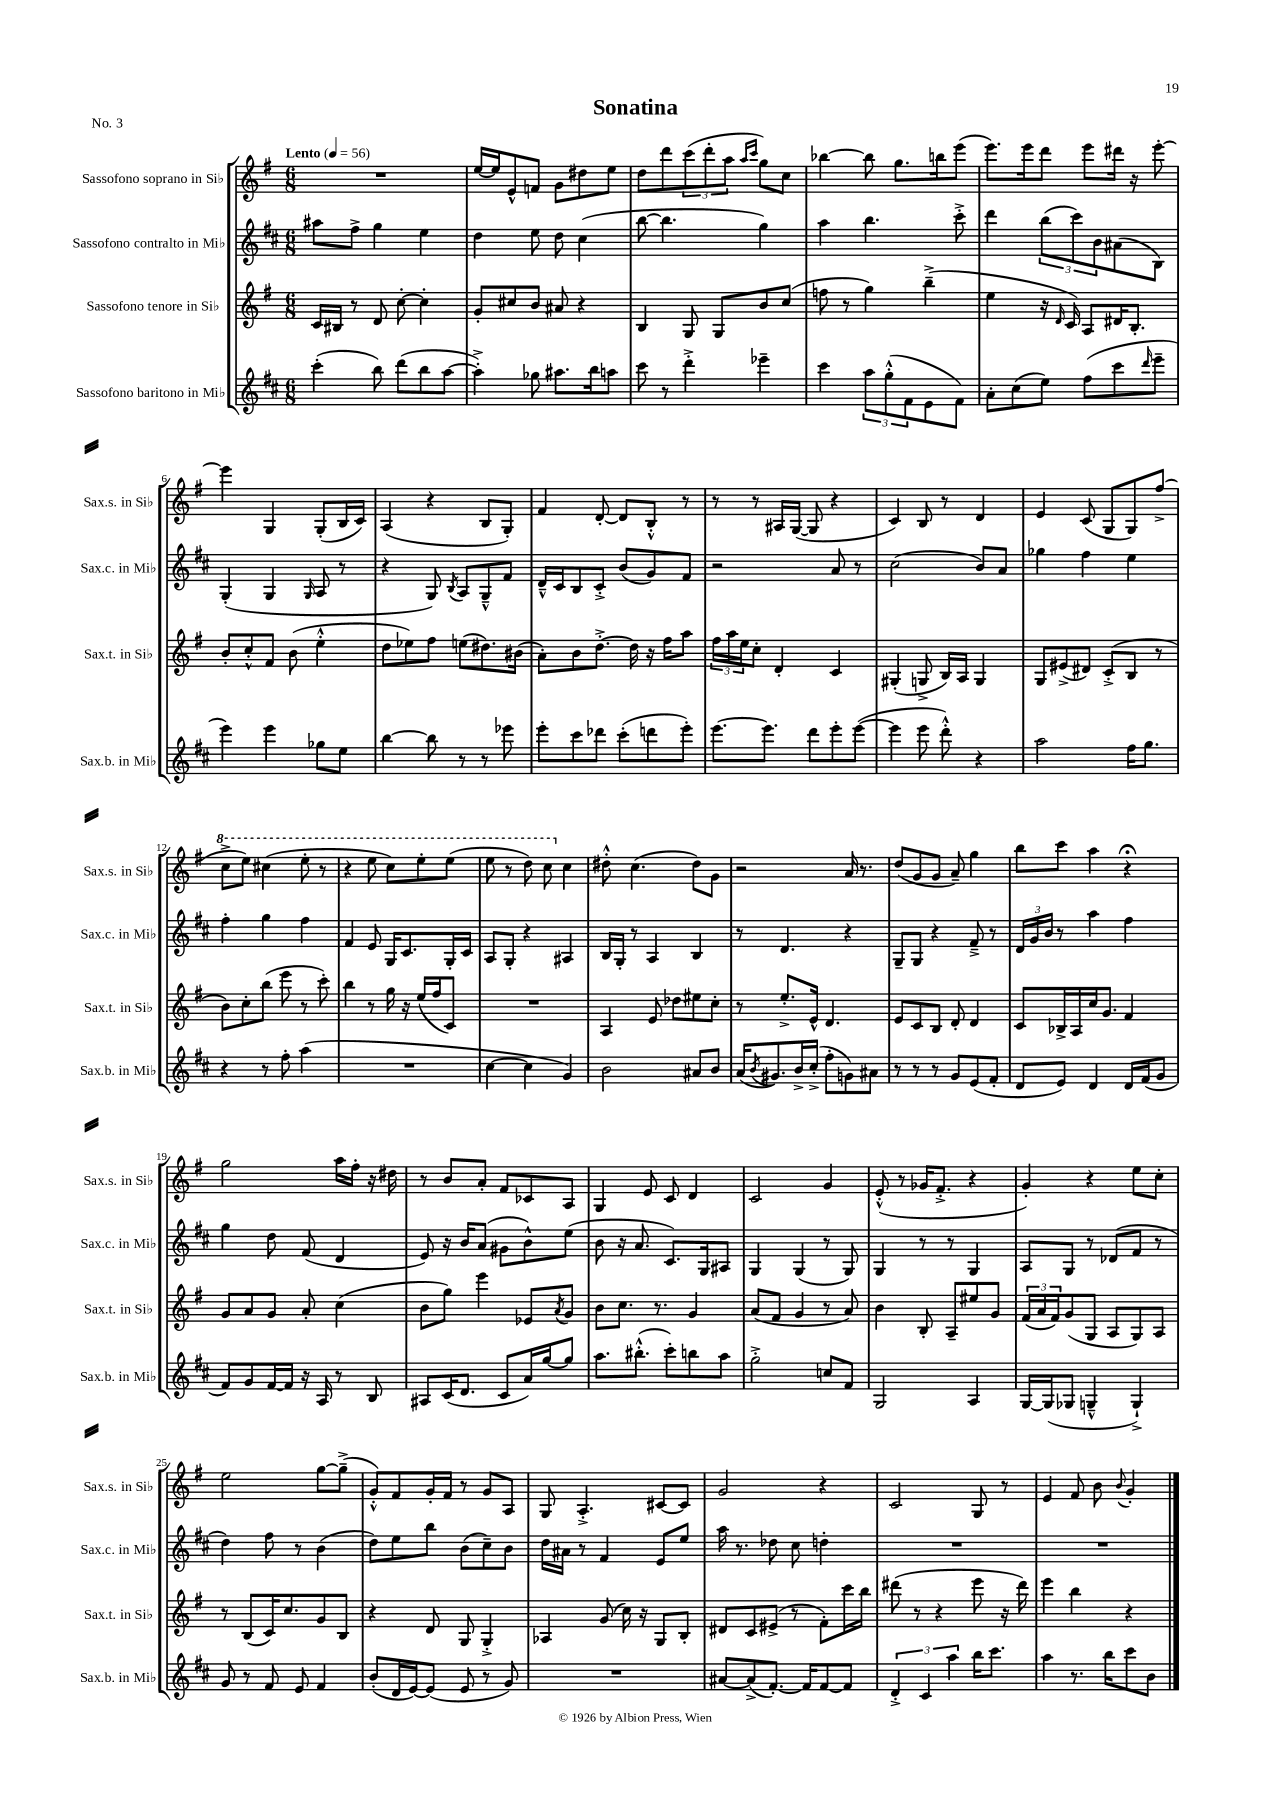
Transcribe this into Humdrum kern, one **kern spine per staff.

**kern	**kern	**kern	**kern
*staff4	*staff3	*staff2	*staff1
*clefG2	*clefG2	*clefG2	*clefG2
*k[f#c#]	*k[f#]	*k[f#c#]	*k[f#]
*M6/8	*M6/8	*M6/8	*M6/8
*MM56	*MM56	*MM56	*MM56
(4ccc#'\	16c/LL	8aa#\L	2.r
.	16B#/JJ	.	.
.	8r	8ff#^\J	.
8bb\)	8d/	4gg\	.
(8ddd\L	[8cc'\	.	.
8bb\	4cc'\]	4ee\	.
[8aa\J	.	.	.
=	=	=	=
4aa'^\])	8g'/L	4dd\	[16ee/LL
.	.	.	16ee/]J
.	8cc#/	.	8e^^/
8gg-\	8b/J	8ee\	8f/J
8.aa#\L	8a#/	8dd\	8g\L
.	4r	(4cc#\	8dd#\
16bb\k	.	.	.
8aa\J	.	.	8ee\J
=	=	=	=
8ccc#\	4B/	[8bb\	8dd\L
8r	.	4.bb\]	8ddd\
4ddd'^\	8G/	.	(12ccc\
.	.	.	12ddd'\
.	8G/L	.	.
.	.	.	12aa\J
.	.	.	16qqaa/LL
.	.	.	16qqccc/JJ
4eee-~\	8b/	4gg\)	8gg\L)
.	(8cc/J	.	8cc\J
=	=	=	=
4ccc#\	8ff\	4aa\	[4bb-\
.	8r	.	.
12aa\L	4gg\)	4.bb\	8bb-\]
(12gg'^^\	.	.	.
.	.	.	8.gg\L
12f#\	.	.	.
8e\	(4bb~^\	.	.
.	.	.	16bb\k
8f#\J)	.	8ccc#'^\	(8eee\J
=	=	=	=
8a'\L	4ee\	4ddd\	8.eee\L)
(8cc#\	.	.	.
.	.	.	16eee\k
8ee\J)	16r	(12bb\L	8ddd\J
.	16qqd/	.	.
.	16c/)	.	.
.	.	12ccc#\)	.
(8ff#\L	8A/L	.	8eee\L
.	.	12b\	.
8ccc#\	16d#/K	(8a#\	16ddd#\Jk
.	8.B'/J	.	16r
16qqddd/	.	.	.
8eee~\J	.	8B\J)	[8eee'\
=	=	=	=
4eee\)	8b'/L	(4G'/	4eee\]
.	8cc'^^/	.	.
4eee\	8f#/J	4G/	4G/
.	(8b\	.	.
.	.	16qqG/	.
8gg-\L	4ee'^^\	8A/	(8G'/L
8ee\J	.	8r	16B/L
.	.	.	16c/JJ)
=	=	=	=
[4bb\	8dd\L	4r	(4A/
.	8ee-\)	.	.
8bb\]	8ff#\J	8G/)	4r
.	.	8qB/	.
8r	(8ee\L	8A/L	.
8r	8.dd#\)	8G~^^/	8B/L
8eee-\	.	8f#/J	8G'/J)
.	(16b#\Jk	.	.
=	=	=	=
8eee'\L	8a'\L)	16d~^^/LL	4f#/
.	.	16c#/J	.
8ccc#\	8b\	8B/	.
8ddd-\J	[8.dd'^\J	8c#'^/J	[8d'/
(8ccc#'\L	.	(8b/L	8d/]L
.	16dd\]	.	.
8ddd\	16r	8g/)	8B'^^/J
.	16ff#\LK	.	.
8eee'\J)	8aa\J	8f#/J	8r
=	=	=	=
[8.eee\L	24ff#\LL	2r	8r
.	24aa\	.	.
.	24ee\J	.	.
.	8cc'\J	.	8r
8.eee\]J	.	.	.
.	4d'/	.	16A#/LL
.	.	.	([16G/JJ
8ddd\L	.	.	8G/]
8eee'\	4c/	8a/	4r
([8eee\J	.	8r	.
=	=	=	=
4eee\]	(4G#'/	(2cc#\	4c/)
8eee\	8G^/	.	8B/
8ddd'^^\)	16B/LL)	.	8r
.	16A/JJ	.	.
4r	4G/	8b/L)	4d/
.	.	8a/J	.
=	=	=	=
2aa\	8G/L	4gg-\	4e/
.	(8e#^/	.	.
.	8d#/J)	4ff#\	(8c/
.	(8c'^/L	.	8G/L
16ff#\LK	8B/J	4ee\	8G/)
8.gg\J	.	.	.
.	8r	.	(8ff#^/J
=	=	=	=
4r	8b\L)	4ff#'\	8ccc^\L
.	8cc'\	.	8eee\J)
8r	(8bb\J	4gg\	(4ccc#\
8ff#'\	8eee\	.	.
(4aa\	8r	4ff#\	8eee'\
.	8ccc'\)	.	8r
=	=	=	=
2.r	4bb\	4f#/	4r
.	8r	8e/	8eee\
.	16gg\	16G/LK	8ccc\L)
.	16r	8.c#/	.
.	(16ee/LL	.	8eee'\
.	16ff#/J	.	.
.	8c/J)	16G'/L	(8eee\J
.	.	16c#/JJ	.
=	=	=	=
[4cc#\	2.r	8A/L	8eee\
.	.	8G'/J	8r
4cc#\]	.	4r	8ddd\)
.	.	.	8ccc\
4g/)	.	4A#/	4cc\
=	=	=	=
2b\	4A/	16B/LL	8dd#'^^\
.	.	16G'/JJ	.
.	.	8r	(4.cc\
.	8e/	4A/	.
.	8dd-\L	.	.
8a#/L	8ee#\	4B/	8dd#\L)
8b/J	8cc'\J	.	8g\J
=	=	=	=
(16a/LK	8r	8r	2r
8qb/	.	.	.
8.g#/)	.	.	.
.	8.ee'^/L	4.d/	.
16b^/L	.	.	.
(16cc#'^/JJ	16e^^/Jk	.	.
8ff#'\L	4.d/	.	.
8g\)	.	4r	16a/
.	.	.	8.r
8a#\J	.	.	.
=	=	=	=
8r	8e/L	8G~/L	(8dd/L
8r	8c/	8G/J	8g/
8r	8B/J	4r	8g/J
8g/L	8d'/	.	8a~/)
(8e/	4d/	8f#~^/	4gg\
8f#'/J	.	8r	.
=	=	=	=
8d/L	8c/L	24d/LL	8bb\L
.	.	24g/	.
.	.	24b/JJ	.
8e/J)	16B-^/L	8r	8ccc\J
.	16A/	.	.
4d/	16cc/J	4aa\	4aa\
.	8.g/J	.	.
16d/LL	4f#/	4ff#\	4r;
(16f#/J	.	.	.
8g/J	.	.	.
=	=	=	=
8f#/L)	8g/L	4gg\	2gg\
8g/	8a/	.	.
[16f#/L	8g/J	8dd\	.
16f#/]JJ	.	.	.
16r	8a'/	(8f#/	.
16A/	.	.	.
8r	(4cc\	4d/	16aa\LL
.	.	.	16ff#'\JJ
8B/	.	.	16r
.	.	.	16dd#\
=	=	=	=
8A#/L	8b\L	8e/)	8r
(16c#/K	8gg\J)	16r	8b/L
8.d/J	.	16b/LK	.
.	4eee\	(8a/J	8a'/J
8c#/L	.	8g#\L	8f#/L
16a/L)	8e-/L	8b^^\)	8c-/
[16gg/J	.	.	.
.	8qa/	.	.
8gg/]J	8g/J	(8ee\J	8A/J
=	=	=	=
8.aa\L	8b\L	8b\	4G/
.	8.cc\J	16r	.
(8.bb#'^^\J	.	8.a/	.
.	.	.	8e/
.	8.r	.	.
8ccc#'\L)	.	8.c#/L)	8c/
8bb\	4g/	.	4d/
.	.	16G/k	.
8aa\J	.	8A#/J	.
=	=	=	=
2gg'^\	(8a/L	4G/	2c/
.	8f#/J	.	.
.	4g/	(4G/	.
8cc/L	8r	8r	4g/
8f#/J	8a/)	8G/)	.
=	=	=	=
2G/	4b\	4G/	(8e'^^/
.	.	.	8r
.	8B'/	8r	16g-/LK
.	.	.	8.f#'^/J
.	8A~/L	8r	.
4A/	8ee#/	4G/	4r
.	8g/J	.	.
=	=	=	=
[16G/LL	(24f#/LL	8A/L	4g'/)
.	24a/	.	.
(16G/]J	.	.	.
.	24f#/J)	.	.
8G-/J	(8g/	8G/J	.
4G~^^/	8G/J	8r	4r
.	8A/L	(8d-/L	.
4G`^/)	8G/)	8f#/J	8ee\L
.	8A/J	8r	8cc'\J
=	=	=	=
8g/	8r	4dd\)	2ee\
8r	(8B/L	.	.
8f#/	16c/K)	8ff#\	.
.	8.cc/	.	.
8e/	.	8r	.
4f#/	8g/	(4b\	[8gg\L
.	8B/J	.	(8gg~^\]J
=	=	=	=
(8b'/L	4r	8dd\L)	8g'^^/L)
16d/L	.	8ee\	8f#/
[16e/J)	.	.	.
(8e/]J	8d/	8bb\J	16g'/L
.	.	.	16f#/JJ
8e/	8G/	(8b\L	8r
8r	4G'^/	8cc#~\)	8g/L
8g/)	.	8b\J	8A/J
=	=	=	=
2.r	4A-/	16dd\LL	8G/
.	.	16a#\JJ	.
.	.	8r	4.A'^/
.	(8g/	4f#/	.
.	16cc\)	.	.
.	16r	.	.
.	8G/L	8e/L	[8c#/L
.	8B'/J	8ee/J	8c#/]J
=	=	=	=
[8a#/L	8d#/L	16aa\	2g/
.	.	8.r	.
(8a#^/]	8c/	.	.
[8.f#'/J)	(8e#^/J	8dd-\	.
.	8r	8cc#\	.
16f#/]LK	.	.	.
[8f#/	8f#'\L)	4dd'\	4r
8f#/]J	16ccc\L	.	.
.	16bb\JJ	.	.
=	=	=	=
6d'^/	(8ddd#\	2.r	2c/
.	8r	.	.
6c#/	.	.	.
.	4r	.	.
6aa\	.	.	.
16bb\LK	8eee\	.	8G/
8.ccc#\J	.	.	.
.	16r	.	8r
.	16ddd#\)	.	.
=	=	=	=
4aa\	4eee\	2.r	4e/
8.r	4bb\	.	8f#/
.	.	.	8b\
16bb\LK	.	.	.
.	.	.	8qqb/
8ccc#\	4r	.	4g'/
8b\J	.	.	.
==	==	==	==
*-	*-	*-	*-
